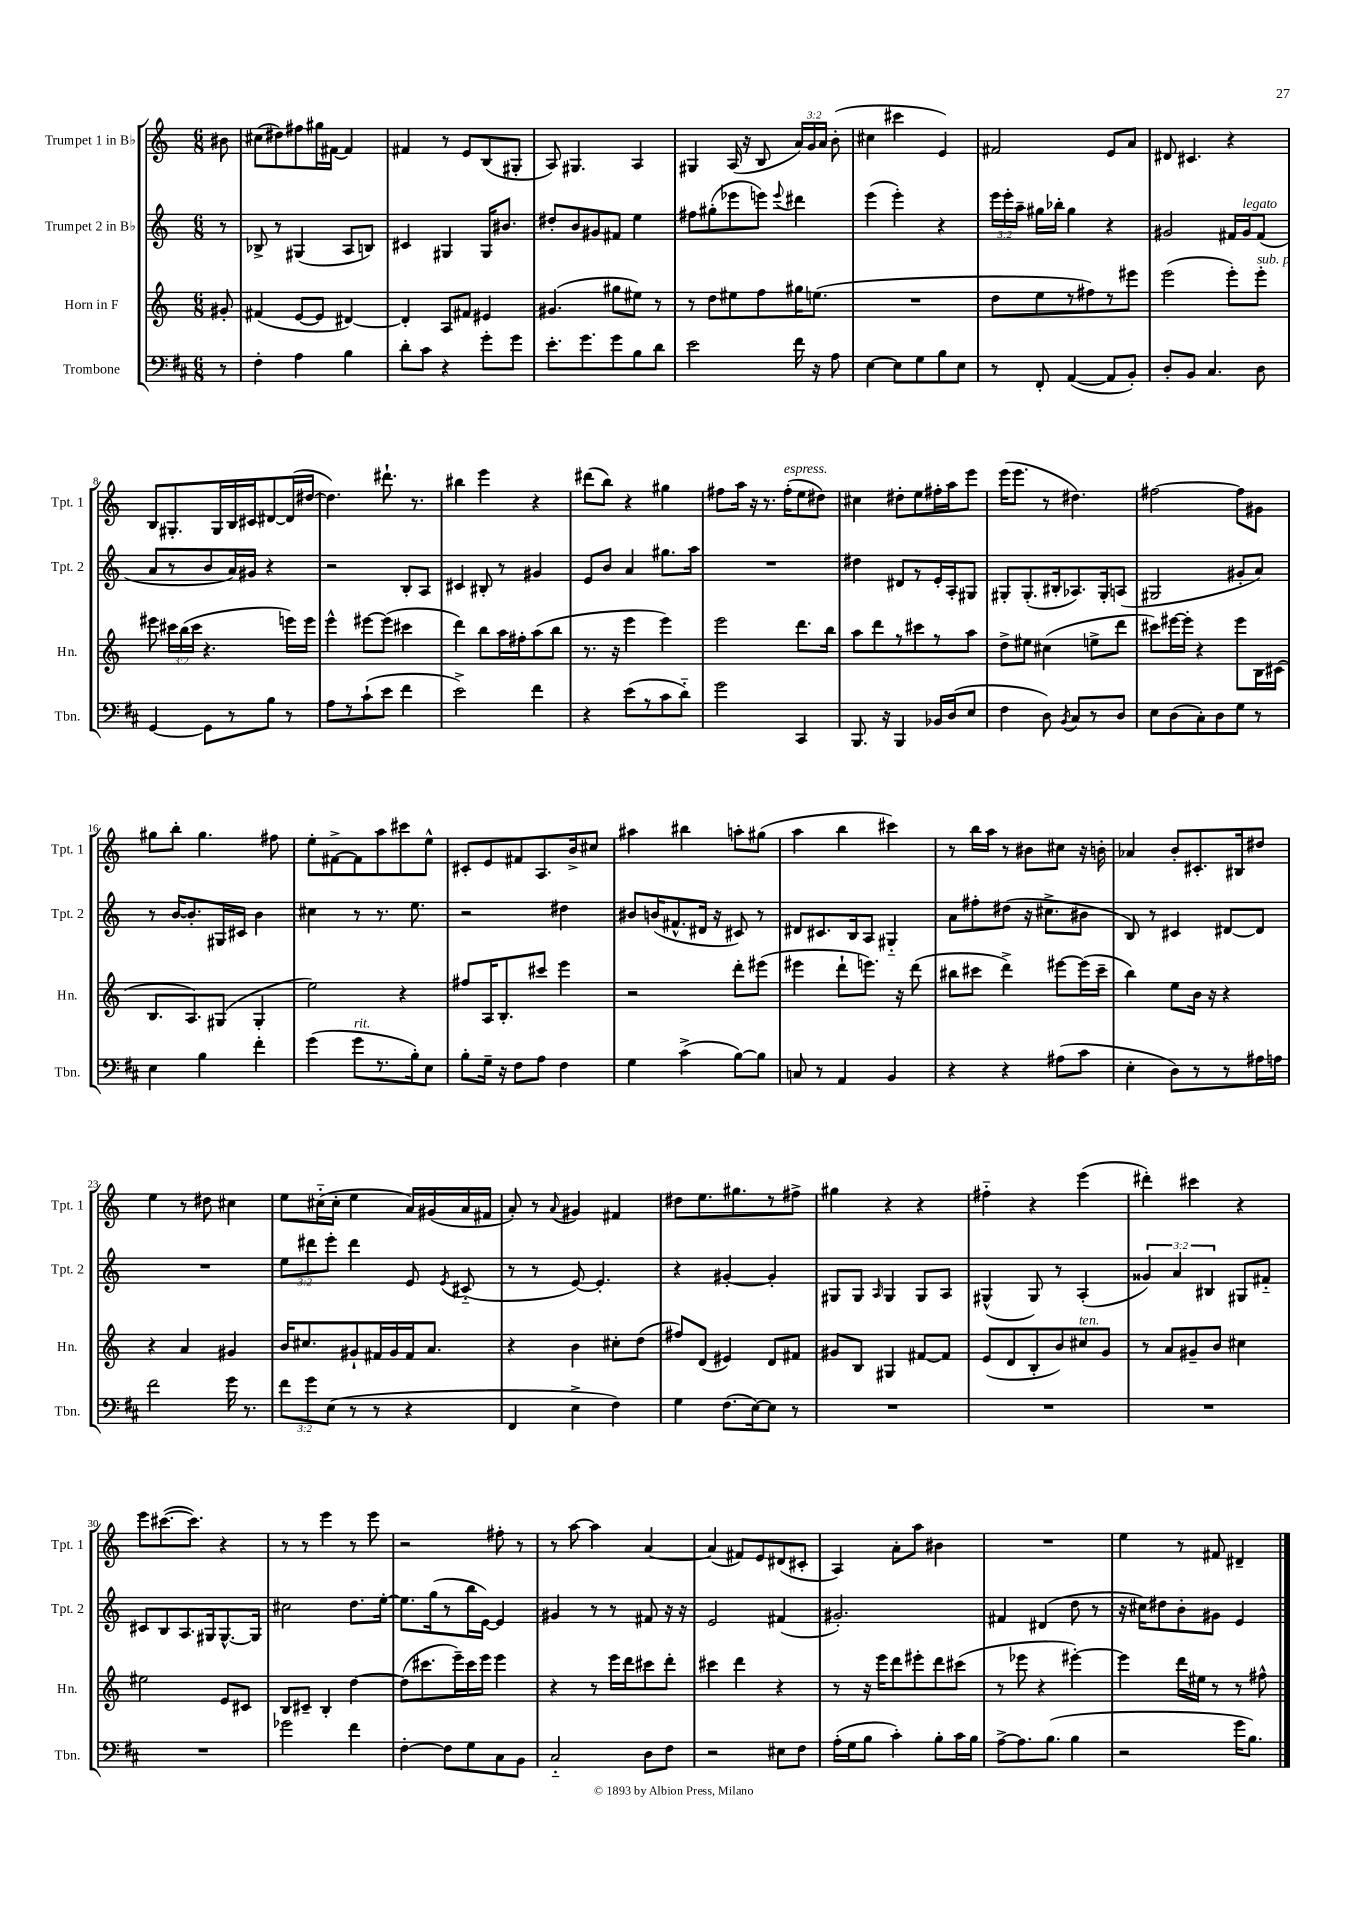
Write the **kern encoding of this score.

**kern	**kern	**kern	**kern
*part4	*part3	*part2	*part1
*staff4	*staff3	*staff2	*staff1
*I"Trombone	*I"Horn in F	*I"Trumpet 2 in B♭	*I"Trumpet 1 in B♭
*I'Tbn.	*I'Hn.	*I'Tpt. 2	*I'Tpt. 1
*clefF4	*clefG2	*clefG2	*clefG2
*k[f#c#]	*k[]	*k[]	*k[]
*M6/8	*M6/8	*M6/8	*M6/8
=	=	=	=
8r	8g#X'/	8r	8b#X\
=1	=1	=1	=1
4F#'\	(4f#X/	8B-X^/	(8cc#X\L
.	.	8r	8dd#X\)
4A\	[8e/L	(4G#X/	8ff#X\
.	8e/J]	.	16gg#X\L
.	.	.	[16f#X\JJ
4B\	[4d#X/)	8A/L	4f#/]
.	.	8Bn/J)	.
=2	=2	=2	=2
8d'\L	4d#'/]	4c#X/	4f#X/
8c#\J	.	.	.
4r	8A/L	4G#X/	8r
.	8f#X/J	.	8e/L
8g'\L	4e#X/	16G#/KL	(8B/
.	.	8.b#X/J	.
8g\J	.	.	8G#X'/J
=3	=3	=3	=3
8.e'\L	(4.g#X/	8dd#X'/L	8A/)
.	.	8b/	4.G#X/
8.g\	.	.	.
.	.	8g#X/	.
8g\	8gg#X\L	8f#X/J	.
8B\	8ee#X\J)	4ee\	4A/
8d\J	8r	.	.
=4	=4	=4	=4
2e\	8r	8ff#X\L	4G#X/
.	8dd\L	(8gg#X'\	.
.	8ee#X\	8eee-X\	(16A/
.	.	.	16r
.	8ff\	8eeen\J)	8B/
.	.	8qqeee/	.
16f#\	16gg#X\K	4ddd#X\	24a/LL)
.	.	.	24g/
16r	(8.een\J	.	.
.	.	.	24a/JJ
8A\	.	.	(8b'\
=5	=5	=5	=5
[4E\	2.r	(4eee\	4cc#X\
8E\L]	.	4eee'\)	4ccc#X\
8G\	.	.	.
8B\	.	4r	4e/)
8E\J	.	.	.
=6	=6	=6	=6
8r	8dd\L	24eee\LL	2f#X/
.	.	24eee'\	.
.	.	24aa~\JJ	.
8FF#'/	8ee\	16gg#X\LL	.
.	.	16bb-X'\JJ	.
([4AA/	8r	4gg#\	.
.	8ff#X\)	.	.
8AA/L]	8r	4r	8e/L
8BB'/J)	8eee#X\J	.	8a/J
=7	=7	=7	=7
8D'/L	(2eee\	2g#X/	8d#X/
8BB/J	.	.	4.c#X/
4.C#/	.	.	.
.	8eee'\L)	16f#X/LL	4r
!	!	!LO:TX:a:i:t=legato	!
.	.	16g#/J	.
!	!LO:TX:a:i:t=sub. p	!	!
8D\	8eee'\J	(8f#/J	.
!!LO:LB:g=z
=8	=8	=8	=8
[4GG/	8eee#X\	8a/L	8B/L
.	24ccc#X\LL	8r	8.G#X'/
.	(24bb\	.	.
.	24ccc#\JJ	.	.
8GG\L]	4.r	8b/	.
.	.	.	16G#/L
8r	.	16a/L)	16B/
.	.	16g#X/JJ	16c#X/J
8B\J	.	4r	[8d#X/
8r	16eeen\LL)	.	(16d#/L]
.	16eee\JJ	.	[16dd#X/JJ
=9	=9	=9	=9
8A\L	4eee^^\	2r	4.dd#\])
8r	.	.	.
(8c#`\	[8eee#X\L	.	.
8e\J	(8eee#\J]	.	8.ddd#X`\
4f#\	4ccc#X\	8B'/L	.
.	.	.	8.r
.	.	8A/J	.
=10	=10	=10	=10
2e^\)	4ddd\)	4c#X/	4bb#X\
.	8bb\L	8B#X'/	4eee\
.	16aa\L	8r	.
.	16ff#X'\J	.	.
4f#\	(8aa\	4g#X/	4r
.	8bb\J	.	.
=11	=11	=11	=11
4r	8.r	8e/L	(8ddd#X\L
.	.	8b/J	8bb\J)
.	16r	.	.
(8e\L	4eee\	4a/	4r
8r	.	.	.
8c#\	4eee\)	8.gg#X\L	4gg#X\
8d\J)	.	.	.
.	.	16aa\Jk	.
=12	=12	=12	=12
2g\	2eee\	2.r	8ff#X\L
.	.	.	16aa\Jk
.	.	.	16r
.	.	.	8.r
!	!	!	!LO:TX:a:i:t=espress.
.	.	.	(16ff#'\KL
4CC#/	8.ddd\L	.	8ee\
.	.	.	8dd#X\J)
.	16bb\Jk	.	.
=13	=13	=13	=13
8.BBB/	8aa\L	4dd#X\	4cc#X\
.	8ddd\	.	.
16r	.	.	.
4BBB/	8r	8d#X/L	8dd#X'\L
.	8ccc#X\	8r	8ee\
16BB-X/LL	8r	16e'/L	16ff#X'\L
(16D/J	.	16A'/J	16aa\J
8E/J	8aa\J	8G#X/J	8eee\J
=14	=14	=14	=14
4F#\	8dd^\L	8G#X'/L	(16eee\KL
.	.	.	8.eee\J
.	8ee#X\J	(8.G#'/	.
8D\)	(4cc#X\	.	8r
.	.	16B#X'/k	.
8qBB/	.	.	.
8C#/L	.	8.A-X/)	4.dd#X\)
8r	8een^\L	.	.
.	.	16G#'/k	.
8D/J	8ddd\J	(8An/J	.
=15	=15	=15	=15
8E\L	8ccc#X\L)	2G#X/	[2ff#X\
(8D\	[16eee#X\L	.	.
.	16eee#'\JJ]	.	.
8C#'\)	4r	.	.
8D\	.	.	.
8G\J	8eee#\L	8g#X'/L	8ff#\L]
8r	16B\L	8a/J)	8g#X\J
.	(16c#X\JJ	.	.
!!LO:LB:g=z
=16	=16	=16	=16
4E\	8.B/L	8r	8gg#X\L
.	.	[16b/KL	8bb'\J
.	8.A/)	8.b'/]	.
4B\	.	.	4.gg#\
.	(8G#X/J	16G#X/L	.
.	.	16c#X/JJ	.
4f#'\	4G#'/	4b\	.
.	.	.	8ff#X\
=17	=17	=17	=17
(4g\	2ee\)	4cc#X\	8ee'\L
.	.	.	[8f#X^\
!LO:TX:a:i:t=rit.	!	!	!
8g\L	.	8r	8f#\]
8.r	.	8.r	8aa\
.	4r	.	8ccc#X\
16B'\k)	.	8.ee\	.
8E\J	.	.	8ee^^\J
=18	=18	=18	=18
8B'\L	8ff#X/L	2r	8c#X'/L
16G~\Jk	16A/K	.	8e/
16r	8.B'/	.	.
8F#\L	.	.	8f#X/
8A\J	8ccc#X/J	.	8.A/
4F#\	4eee\	4dd#X\	.
.	.	.	16b^/k
.	.	.	8cc#X/J
=19	=19	=19	=19
4G\	2r	8b#X/L	4aa#X\
.	.	(16bn/K	.
.	.	8.f#X^^/	.
(4c#^\	.	.	4bb#X\
.	.	16d#X/Jk	.
.	.	16r	.
[8B\L)	8ddd'\L	8c#X/)	8aan'\L
8B\J]	(8eee#X\J	8r	(8gg#X\J
=20	=20	=20	=20
8Cn/	4eee#X\	8d#X/L	4aa\
8r	.	8.c#X/	.
4AA/	8ddd`\L	.	4bb\
.	.	16B/k	.
.	8.eeen\J)	8A/J	.
4BB/	.	4G#X/	4ccc#X\)
.	16r	.	.
.	(8ddd\	.	.
=21	=21	=21	=21
4r	8bb#X\L	8a\L	8r
.	8ccc#X\J	8ff#X'\	16bb\LL
.	.	.	16aa\JJ
4r	4ddd^\)	(8dd#X\J	8r
.	.	16r	8b#X\L
.	.	8.cc#X^\L	.
(8A#X\L	[8eee#X\L	.	8cc#X\J
8c#\J	(16eee#\L]	8b#X\J	16r
.	16ccc#~\JJ	.	16bn'\
=22	=22	=22	=22
4E'\	4bb\)	8B/)	4a-X/
.	.	8r	.
8D\L)	8ee\L	4c#X/	8b'/L
8r	16b\Jk	.	8.c#X'/
.	16r	.	.
8r	4r	[8d#X/L	.
.	.	.	16B#X/k
16A#X\L	.	8d#/J]	8dd#X/J
16An\JJ	.	.	.
!!LO:LB:g=z
=23	=23	=23	=23
2f#\	4r	2.r	4ee\
.	4a/	.	8r
.	.	.	8dd#X\
16g\	4g#X/	.	4cc#X\
8.r	.	.	.
=24	=24	=24	=24
12f#\L	16b/KL	12ee\L	8ee\L
.	8.cc#X/	.	.
12g\	.	12ddd#X\	.
.	.	.	(16cc#X\L
(12E\J	.	12eee'\J	.
.	.	.	16cc#'\JJ
8r	8g#X`/	4ddd#\	4ee\
8r	16f#X/L	.	.
.	16g#/	.	.
4r	16f#/J	8e/	16a/LL)
.	8.a/J	.	(16g#X/
.	.	8qe/	.
.	.	(8c#X/	16a/
.	.	.	16f#X/JJ
=25	=25	=25	=25
4FF#/	4r	8r	8a'/)
.	.	8r	8r
.	.	.	8qqa/
4E^\	4b\	[8e/)	4g#X/
.	.	4.e'/]	.
4F#\)	8cc#X'\L	.	4f#X/
.	(8dd\J	.	.
=26	=26	=26	=26
4G\	8ff#X/L)	4r	8dd#X\L
.	(8d/J	.	8.ee\
(8.F#\L	4e#X/)	[4g#X'/	.
.	.	.	8.gg#X\
[16E\k)	.	.	.
8E\J]	8d/L	4g#'/]	8r
8r	8f#X/J	.	8ff#X^\J
=27	=27	=27	=27
2.r	8g#X/L	8G#X/L	4gg#X\
.	8B/J	8G#/J	.
.	.	16qqA/	.
.	4G#X/	4G#/	4r
.	[8f#X/L	8G#/L	4r
.	8f#/J]	8A/J	.
=28	=28	=28	=28
2.r	(8e/L	(4G#X^^/	4ff#X\
.	8d/	.	.
.	8B'/	8G#/)	4r
.	8b/)	8r	.
!	!LO:TX:a:i:t=ten.	!	!
.	8cc#X/	(4A'/	(4eee\
.	8g/J	.	.
=29	=29	=29	=29
2.r	8r	6g##X/)	4ddd#X'\)
.	8a/L	.	.
.	.	6a/	.
.	8g#X~/	.	4ccc#X\
.	.	6B#X/	.
.	8b/J	.	.
.	4cc#X\	8G#X/L	4r
.	.	8f#X/J	.
!!LO:LB:g=z
=30	=30	=30	=30
2.r	2ee#X\	8c#X/L	8eee\L
.	.	8B/	([8.ccc#X\
.	.	8.A/	.
.	.	.	8.ccc#\J])
.	.	16G#X/k	.
.	8e/L	[8.G#^^/	4r
.	8c#X/J	.	.
.	.	16G#/Jk]	.
=31	=31	=31	=31
2g-X\	8B/L	2cc#X\	8r
.	8c#X~/J	.	8r
.	4B'/	.	4eee\
4f#\	[4dd\	8.dd\L	8r
.	.	.	8eee\
.	.	[16ee'\Jk	.
=32	=32	=32	=32
[4F#'\	(8dd\L]	8.ee\L]	2r
.	8.ccc#X\	.	.
.	.	(16gg\k	.
8F#\L]	.	8r	.
.	16eee~\L)	.	.
8G\	16ccc#\	16bb\L	.
.	16eee\JJ	[16e\JJ)	.
8C#\	4eee\	4e/]	8ff#X'\
8BB\J	.	.	8r
=33	=33	=33	=33
2C#/	4r	4g#X/	8r
.	.	.	[8aa\
.	8r	8r	4aa\]
.	16eee\LL	8r	.
.	16ddd\J	.	.
8D\L	8ccc#X\	8f#X/	[4a/
8F#\J	8ddd'\J	16r	.
.	.	16r	.
=34	=34	=34	=34
2r	4ccc#X\	2e/	(4a/]
.	4ddd\	.	8f#X/L)
.	.	.	8e/
8E#X\L	4r	(4f#X/	(8d#X/
8F#\J	.	.	8c#X'/J
=35	=35	=35	=35
(16A'\LL	8r	2.g#X'/)	4A/)
16G\J	.	.	.
8B\J	16r	.	.
.	16eee\KL	.	.
4c#'\)	8ddd\	.	8a'\L
.	8eee#X'\	.	8aa\J
8B'\L	8ddd\	.	4b#X\
16c#\L	(8ccc#X\J	.	.
16B\JJ	.	.	.
=36	=36	=36	=36
[8A^\L	8r	4f#X/	2.r
8.A\]	8eee-X\	.	.
.	4r	(4d#X/	.
(8.B\J	.	.	.
4B\	[4eee#X'\)	8dd\	.
.	.	8r	.
=37	=37	=37	=37
2r	4eee#\]	16r	4ee\
.	.	16cc#X\KL)	.
.	.	8dd#X\	.
.	16ddd\LL	8b'\	8r
.	16ee#X\JJ	.	.
.	8r	8g#X\J	8f#X/
16g\KL	8r	4e/	4d#X~/
8.B\J)	.	.	.
.	8ff#X^^\	.	.
==	==	==	==
*-	*-	*-	*-
